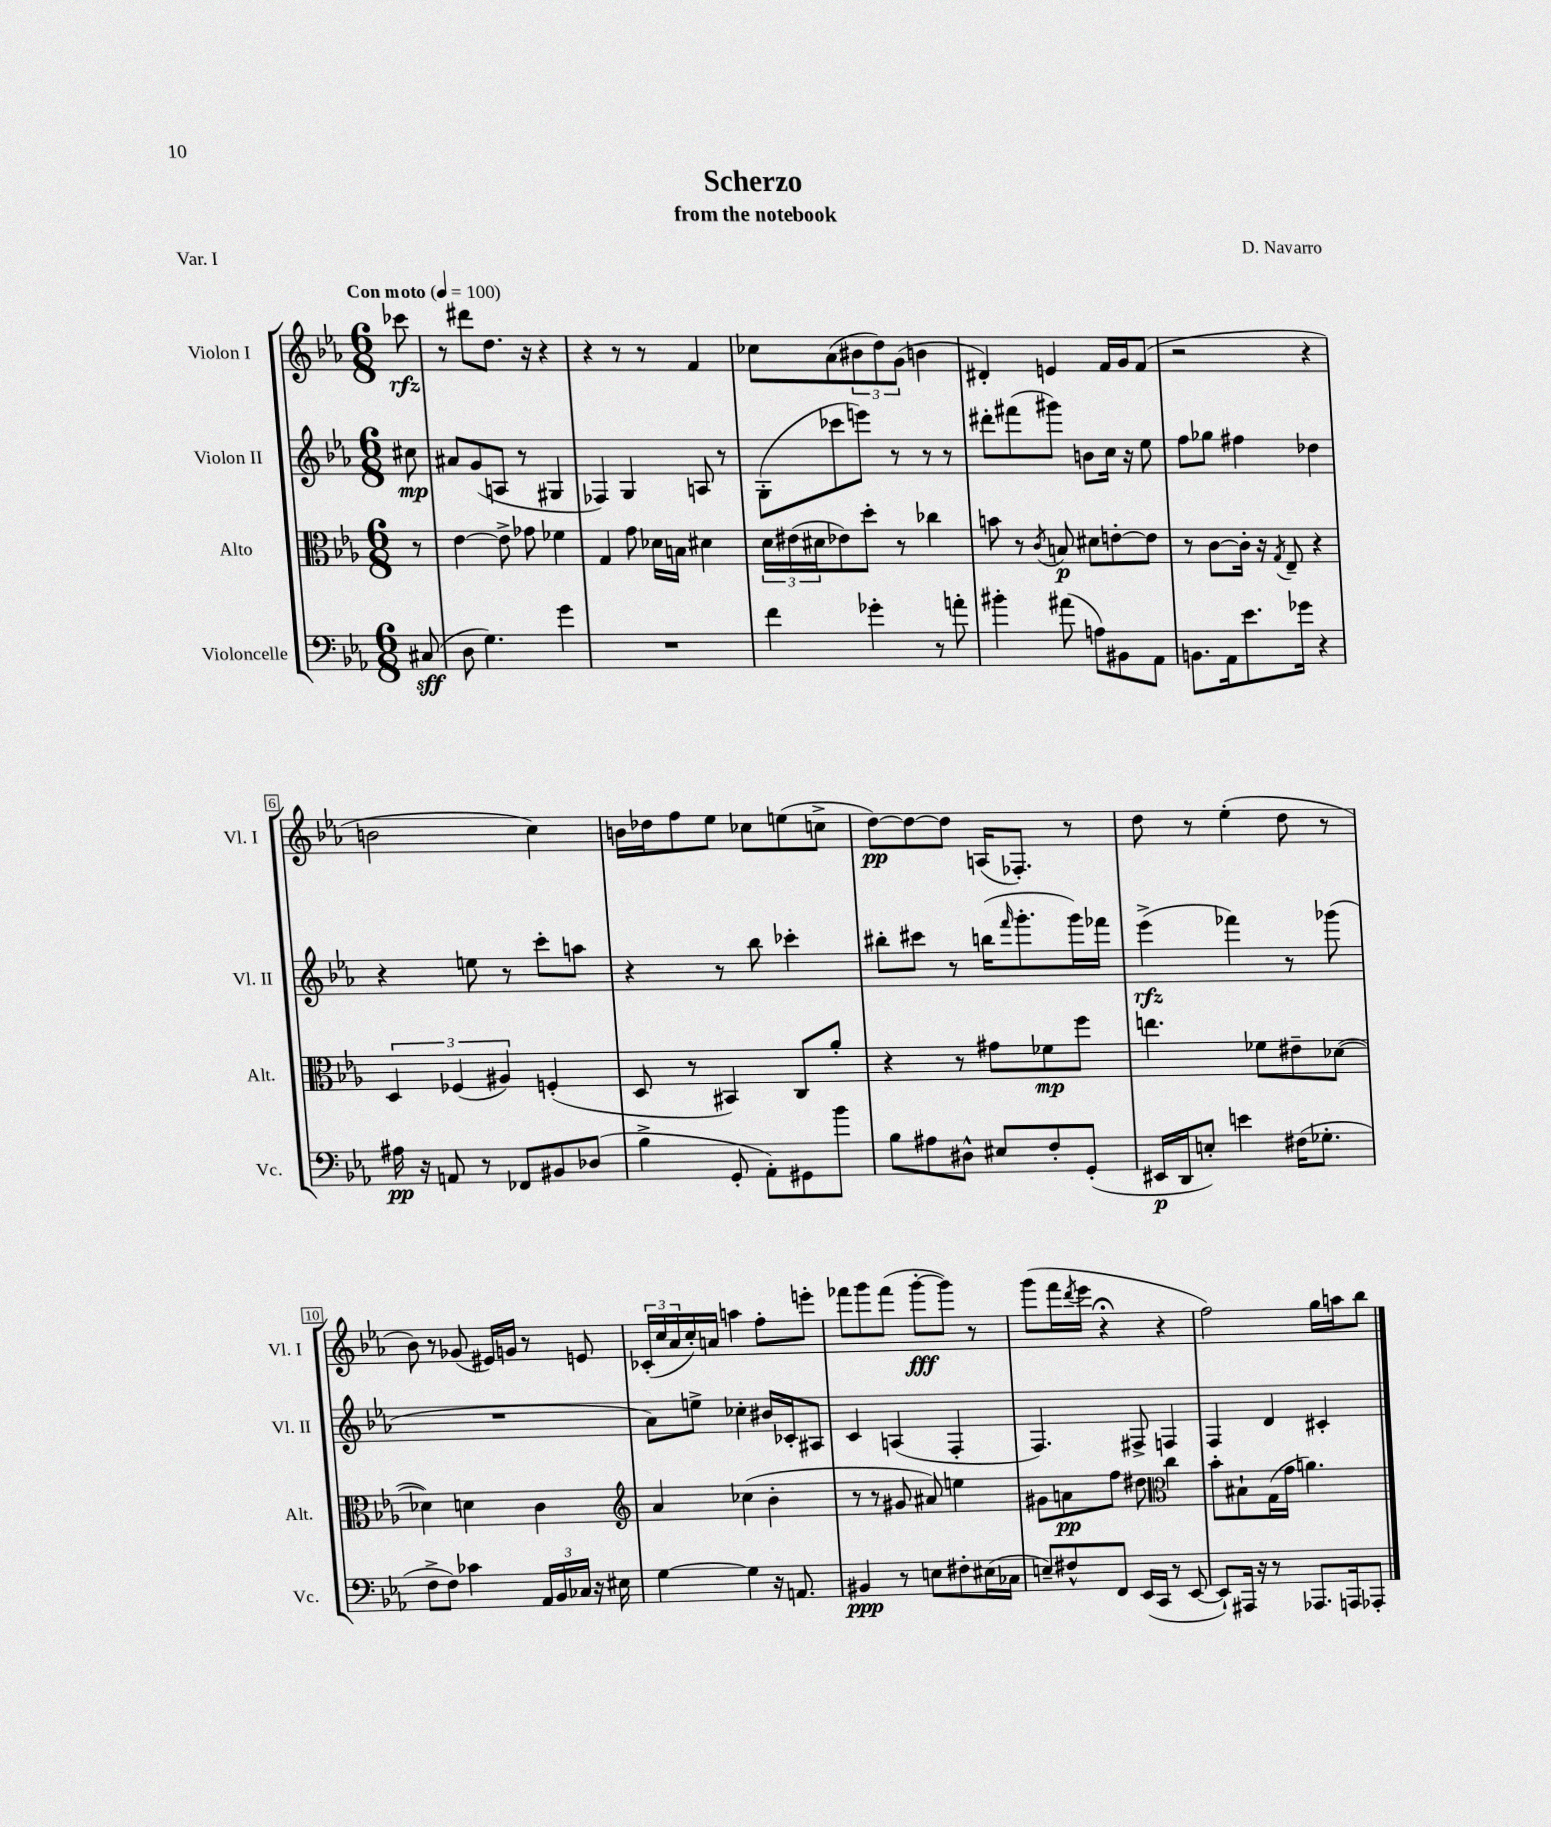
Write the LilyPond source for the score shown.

\header { title = "Scherzo" composer = "D. Navarro" subtitle = "from the notebook" piece = "Var. I" }
<<
\new StaffGroup <<
\new Staff = "s0" \with { instrumentName = "Violon I" shortInstrumentName = "Vl. I" } {
    \clef treble \key ees \major \numericTimeSignature \time 6/8 \partial 8 \tempo "Con moto" 4 = 100
    ces'''8\rfz |
    r8 dis'''8 d''8. r16 r4 |
    r4 r8 r8 f'4 |
    ces''8 aes'8( \tuplet 3/2 { bis'8 d''8) g'8( } b'4 |
    dis'4-.) e'4 f'16 g'16 f'8( |
    r2 r4 |
    b'2 c''4) |
    b'16 des''16 f''8 ees''8 ces''8 e''8( c''8-> |
    d''8~\pp) d''8~ d''8 a16( fes8.-.) r8 |
    d''8 r8 ees''4-.( d''8 r8 |
    bes'8) r8 ges'8( eis'16) g'16 r8 e'8 |
    \tuplet 3/2 { ces'16-.( c''16 aes'16 } c''16-.) a'16 a''4 f''8-. e'''8-. |
    fes'''8 g'''8 fes'''8( g'''8~-.\fff g'''8) r8 |
    g'''8( f'''16 \acciaccatura { d'''8 } ees'''16 r4\fermata r4 |
    f''2) g''16 a''16 bes''8 \bar "|." |
}
\new Staff = "s1" \with { instrumentName = "Violon II" shortInstrumentName = "Vl. II" } {
    \clef treble \key ees \major \numericTimeSignature \time 6/8 \partial 8
    cis''8\mp |
    ais'8 g'8( a8 r8 gis4 |
    fes4) g4 a8 r8 |
    g8-.( ces'''8 e'''8) r8 r8 r8 |
    dis'''8-. fis'''8( gis'''8) b'8 c''16 r16 ees''8 |
    f''8 ges''8 fis''4 des''4 |
    r4 e''8 r8 c'''8-. a''8 |
    r4 r8 bes''8 ces'''4-. |
    bis''8-. cis'''8 r8 b''16( \grace { f'''16 } g'''8.-. g'''16) fes'''16 |
    ees'''4->\rfz( fes'''4) r8 ges'''8( |
    R2. |
    aes'8) e''8-> ces''4-. bis'16 ces'16-. ais8 |
    c'4 a4( f4-. |
    f4.) fis8-> f4 |
    f4 d'4 cis'4-. \bar "|." |
}
\new Staff = "s2" \with { instrumentName = "Alto" shortInstrumentName = "Alt." } {
    \clef alto \key ees \major \numericTimeSignature \time 6/8 \partial 8
    r8 |
    ees'4~ ees'8-> ges'8 fes'4 |
    g4 g'8 des'16 b16 dis'4 |
    \tuplet 3/2 { d'16 eis'16( dis'16 } ees'8) d''8-. r8 ces''4 |
    b'8 r8 \acciaccatura { c'8 } b8\p dis'8 e'8~-. e'8 |
    r8 c'8~ c'16-. r16 \acciaccatura { g8 } ees8-- r4 |
    \tuplet 3/2 { d4 fes4( ais4) } f4-.( |
    d8 r8 bis,4) c8 aes'8-. |
    r4 r8 gis'8 fes'8\mp f''8 |
    e''4. fes'8 eis'8-- des'8~( |
    des'4) d'4 c'4 |
    \clef treble aes'4 ces''4( bes'4-. |
    r8 r8 gis'8 ais'8) e''4 |
    gis'8 a'8\pp f''8 dis''8 \clef alto c''4 |
    bes'8-. bis8-! g16( g'16 a'4.) \bar "|." |
}
\new Staff = "s3" \with { instrumentName = "Violoncelle" shortInstrumentName = "Vc." } {
    \clef bass \key ees \major \numericTimeSignature \time 6/8 \partial 8
    cis8\sff( |
    d8 g4.) g'4 |
    R2. |
    f'4 ges'4-. r8 a'8-. |
    bis'4-. ais'8( a8) bis,8 aes,8 |
    b,8. aes,16 ees'8. ges'16 r4 |
    ais16\pp r16 a,8 r8 fes,8 bis,8 des8( |
    bes4-> g,8-. aes,8-.) gis,8 bes'8 |
    bes8 ais8 dis8-^ eis8 f8-. g,8-.( |
    eis,16\p d,16 e8-.) e'4 fis16( ges8.-. |
    f8-> f8) ces'4 \tuplet 3/2 { aes,16 bes,16 ces16 } r16 eis16 |
    g4~ g4 r16 a,8. |
    bis,4\ppp r8 e8 fis8-. eis16( ces16 |
    e8--) fis8-^ f,8 ees,16( c,16 r8 ees,8~ |
    ees,8-!) ais,,16 r16 r8 aes,,8. a,,16 aes,,8-. \bar "|." |
}
>>
>>
\layout { \context { \Score \override BarNumber.stencil = #(make-stencil-boxer 0.1 0.3 ly:text-interface::print) } }
